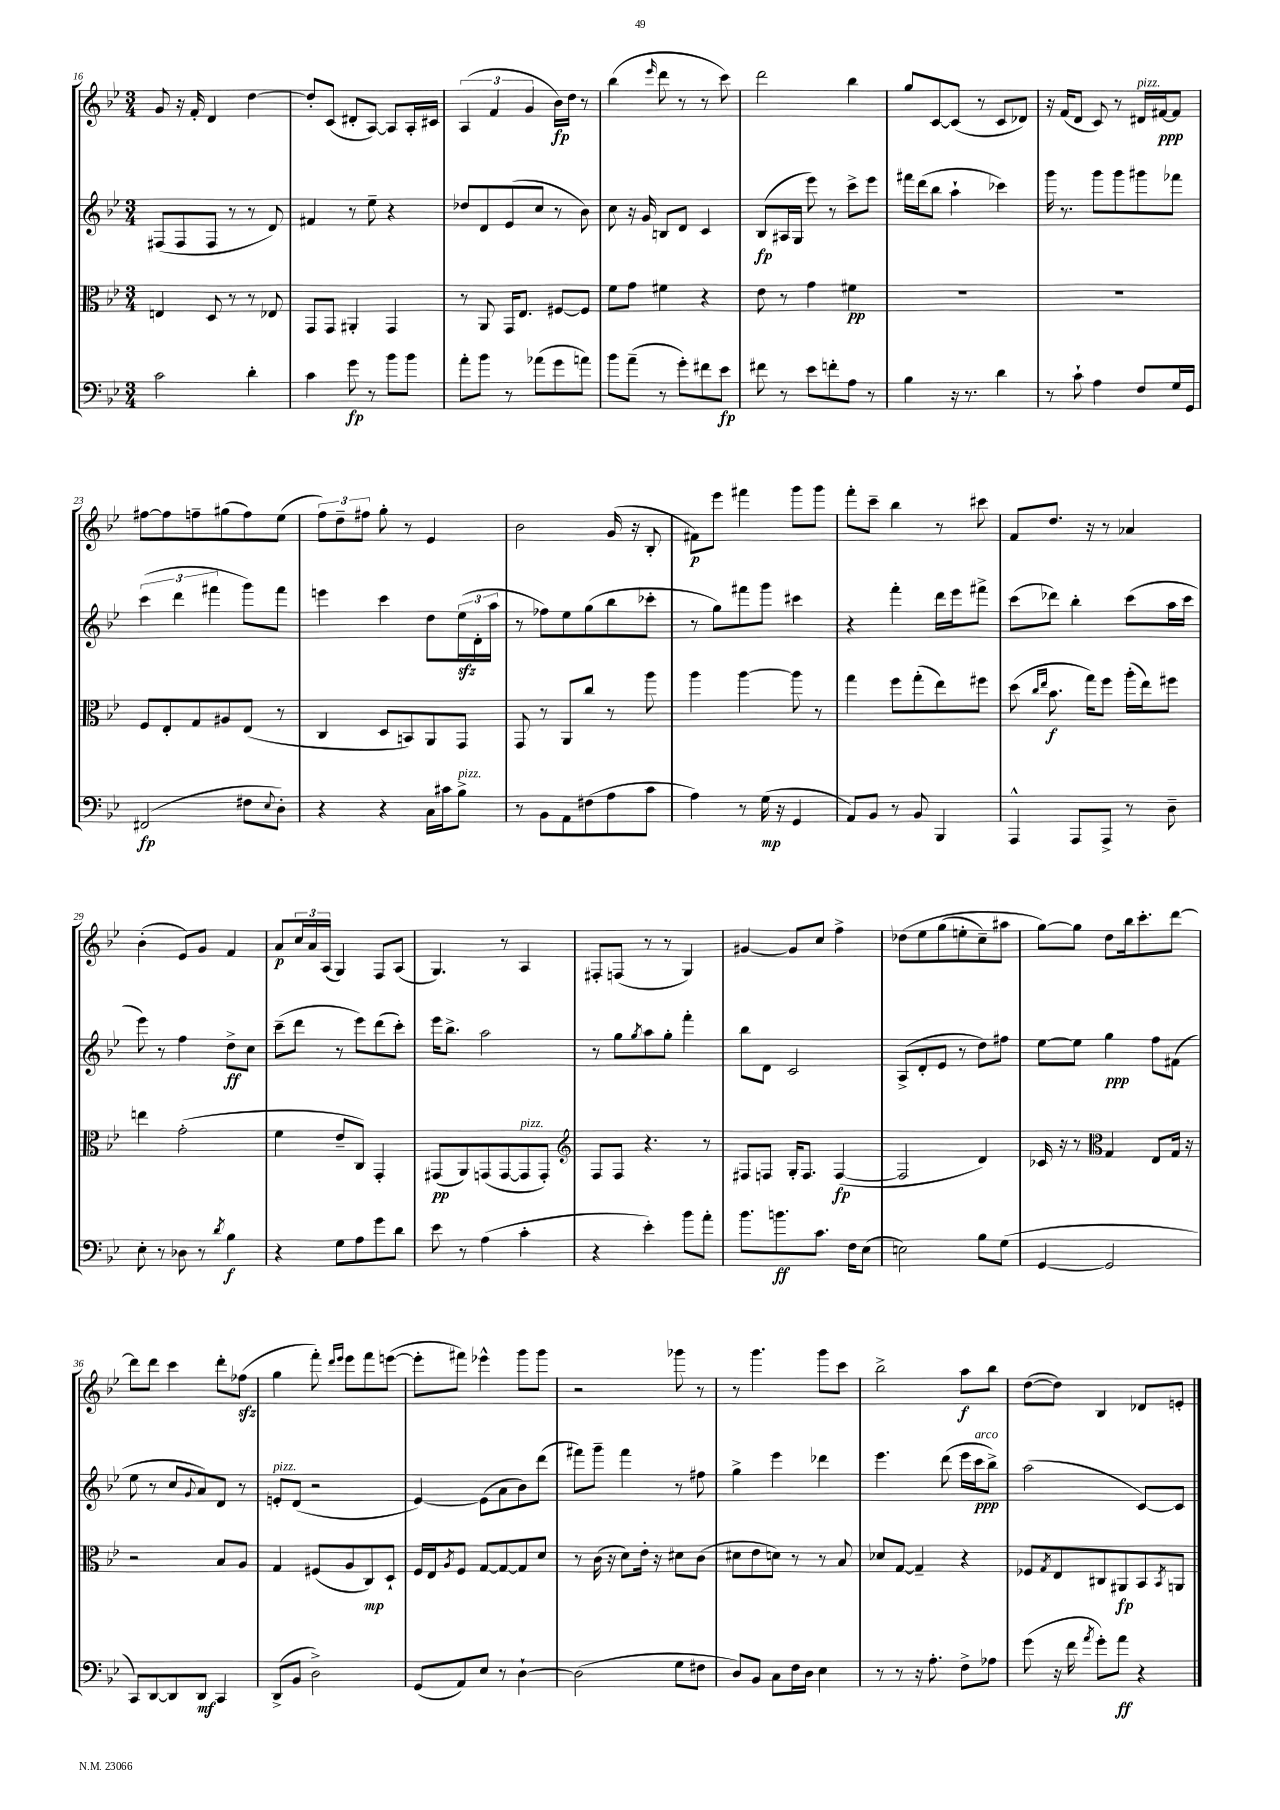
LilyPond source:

<<
\new StaffGroup <<
\new Staff = "s0" {
    \clef treble \key bes \major \numericTimeSignature \time 3/4
    g'8 r16 f'16-. d'4 d''4~ |
    d''8-. c'8( dis'8-. a8~) a8 a16-. cis'16 |
    \tuplet 3/2 { a4( f'4 g'4 } bes'16\fp) d''16 r8 |
    bes''4( \grace { ees'''16 } d'''8 r8 r8 c'''8) |
    d'''2 bes''4 |
    g''8 c'8~ c'8( r8 c'8 des'8) |
    r16 f'16( d'8 c'8) r8 dis'16^\markup { \italic "pizz." } fis'16~\ppp fis'8 |
    fis''8~ fis''8 f''8-- gis''8( f''8) ees''8( |
    \tuplet 3/2 { f''8) d''8-- fis''8 } g''8-. r8 ees'4 |
    bes'2 g'16( r16 bes8-. |
    fis'8\p) ees'''8 fis'''4 g'''8 g'''8 |
    f'''8-. c'''8-- bes''4 r8 cis'''8 |
    f'8 d''8. r16 r8 aes'4 |
    bes'4-.( ees'8) g'8 f'4 |
    a'8\p \tuplet 3/2 { c''16 a'16 a16( } g4) f8 a8( |
    g4.) r8 a4 |
    fis8-. f8( r8 r8 g4) |
    gis'4~ gis'8 c''8 f''4-> |
    des''8\( ees''8 g''8( e''8-. c''8--) ais''8 |
    g''8~\) g''8 d''8 bes''16 c'''8.-. d'''8~ |
    d'''8 d'''8 c'''4 d'''8-. fes''8\sfz( |
    g''4 f'''8-.) \grace { d'''16 ees'''16 } ees'''8 f'''8 e'''8~( |
    e'''8-. fis'''8) ees'''4-^ g'''8 g'''8 |
    r2 ges'''8 r8 |
    r8 g'''4. g'''8 c'''8 |
    bes''2-> a''8\f bes''8 |
    d''8~( d''8) bes4 des'8 e'8-. \bar "|." |
}
\new Staff = "s1" {
    \clef treble \key bes \major \numericTimeSignature \time 3/4
    fis8( fis8 fis8 r8 r8 d'8) |
    fis'4 r8 ees''8-- r4 |
    des''8 d'8 ees'8( c''8 r8 bes'8) |
    c''8 r16 g'16 b8 d'8 c'4 |
    bes8\fp( ais16 g16 ees'''8) r8 c'''8-> ees'''8 |
    fis'''16 d'''16( bes''8 a''4-! ces'''4) |
    g'''16 r8. g'''8 g'''8 gis'''8 fes'''8 |
    \tuplet 3/2 { c'''4( d'''4 fis'''4 } g'''8) fis'''8 |
    e'''4 c'''4 d''8 \tuplet 3/2 { ees''16\sfz( d'16-. a''16 } |
    r8 fes''8) ees''8 g''8( bes''8 ces'''8-. |
    r8 g''8) fis'''8 g'''8 cis'''4 |
    r4 f'''4-. d'''16 ees'''16 fis'''8-> |
    c'''8( des'''8) bes''4-. c'''8( a''16 c'''16 |
    ees'''8) r8 f''4 d''8->\ff c''8 |
    c'''8--( d'''8 r8 ees'''8) d'''8( c'''8-.) |
    ees'''16 bes''8.-> a''2 |
    r8 g''8 \acciaccatura { g''8 } a''8 g''8-. f'''4-. |
    bes''8 d'8 c'2 |
    a8->( d'8-. ees'8 r8 d''8) fis''8 |
    ees''8~ ees''8 g''4\ppp f''8 fis'8( |
    ees''8 r8 c''8 \appoggiatura { g'8 } a'8) d'8 r8 |
    e'8-.^\markup { \italic "pizz." } d'8( r2 |
    ees'4~) ees'8( a'8 bes'8) d'''8( |
    fis'''8) g'''8-- fis'''4 r8 fis''8 |
    g''4-> ees'''4 des'''4 |
    ees'''4. d'''8( ees'''16 c'''16\ppp^\markup { \italic "arco" } bes''8->) |
    a''2( c'8~) c'8 \bar "|." |
}
\new Staff = "s2" {
    \clef alto \key bes \major \numericTimeSignature \time 3/4
    e4 d8 r8 r8 ees8 |
    g,8 g,8 ais,4-. g,4 |
    r8 a,8 g,16 ees8. fis8~ fis8 |
    f'8 g'8 fis'4 r4 |
    ees'8 r8 g'4 fis'4\pp |
    R2. |
    R2. |
    f8 ees8-. g8 ais8 ees8( r8 |
    c4 d8 b,8) a,8 g,8 |
    g,8 r8 a,8 c''8 r8 a''8 |
    a''4 a''4~ a''8 r8 |
    g''4 f''8 g''8-.( ees''8) fis''8 |
    d''8( \grace { c''16 ees''16 } bes'8.\f g''16) f''8 a''16-.( ees''16) fis''8 |
    e''4 g'2-.( |
    f'4 ees'8-- c8) g,4-. |
    gis,8\pp( a,8) g,8( g,8~ g,8^\markup { \italic "pizz." } g,8-.) |
    \clef treble f8 f8 r4. r8 |
    fis8 f8 g16-. f8. f4~\fp( |
    f2 d'4) |
    ces'16 r16 r8 \clef alto g4 ees8 g16 r16 |
    r2 bes8 a8 |
    g4 fis8( a8 c8\mp) d8-! |
    f16 ees16 \acciaccatura { a8 } f8 g8~ g8~ g8 d'8 |
    r8 c'16( r16 d'8) ees'16-. r16 dis'8 c'8( |
    dis'8 ees'8 d'8) r8 r8 bes8 |
    des'8 g8~ g4-- r4 |
    fes8 \acciaccatura { g8 } ees8 cis8 ais,8\fp bes,8 \acciaccatura { bes,8 } a,8 \bar "|." |
}
\new Staff = "s3" {
    \clef bass \key bes \major \numericTimeSignature \time 3/4
    c'2 d'4-. |
    c'4 g'8\fp r8 bes'8 bes'8 |
    a'8-. bes'8 r8 aes'8( g'8 a'8) |
    bes'8 a'8--( r8 g'8-.) fis'8 ees'8\fp |
    fis'8 r8 ees'8 f'8-. a8 r8 |
    bes4 r16 r8. d'4 |
    r8 c'8-! a4 f8 g16 g,16 |
    fis,2\fp( fis8 \appoggiatura { ees8 } d8-.) |
    r4 r4 c16 cis'16 bes8->^\markup { \italic "pizz." } |
    r8 bes,8 a,8 fis8( a8 c'8 |
    a4) r8 g16\mp( r16 g,4 |
    a,8) bes,8 r8 bes,8 bes,,4 |
    a,,4-^ a,,8 a,,8-> r8 d8-- |
    ees8-. r8 des8 r8 \acciaccatura { d'8 } bes4\f |
    r4 g8 a8 g'8 d'8 |
    ees'8 r8 a4( c'4-. |
    r4 ees'4-.) bes'8 a'8-. |
    bes'8. b'8.\ff c'8. f16 ees8( |
    e2) bes8 g8( |
    g,4~ g,2 |
    c,8) d,8~ d,8 d,8\mf c,4 |
    d,8->( bes,8 d2->) |
    g,8( a,8) ees8 r8 d4~-! |
    d2( g8 fis8 |
    d8) bes,8 c8 f16 d16 ees4 |
    r8 r8 r16 a8.-. f8-> aes8 |
    g'8( r16 f'16 \acciaccatura { a'8 } g'8-.) a'8\ff r4 \bar "|." |
}
>>
>>
\layout { \context { \Score currentBarNumber = #16 } }
